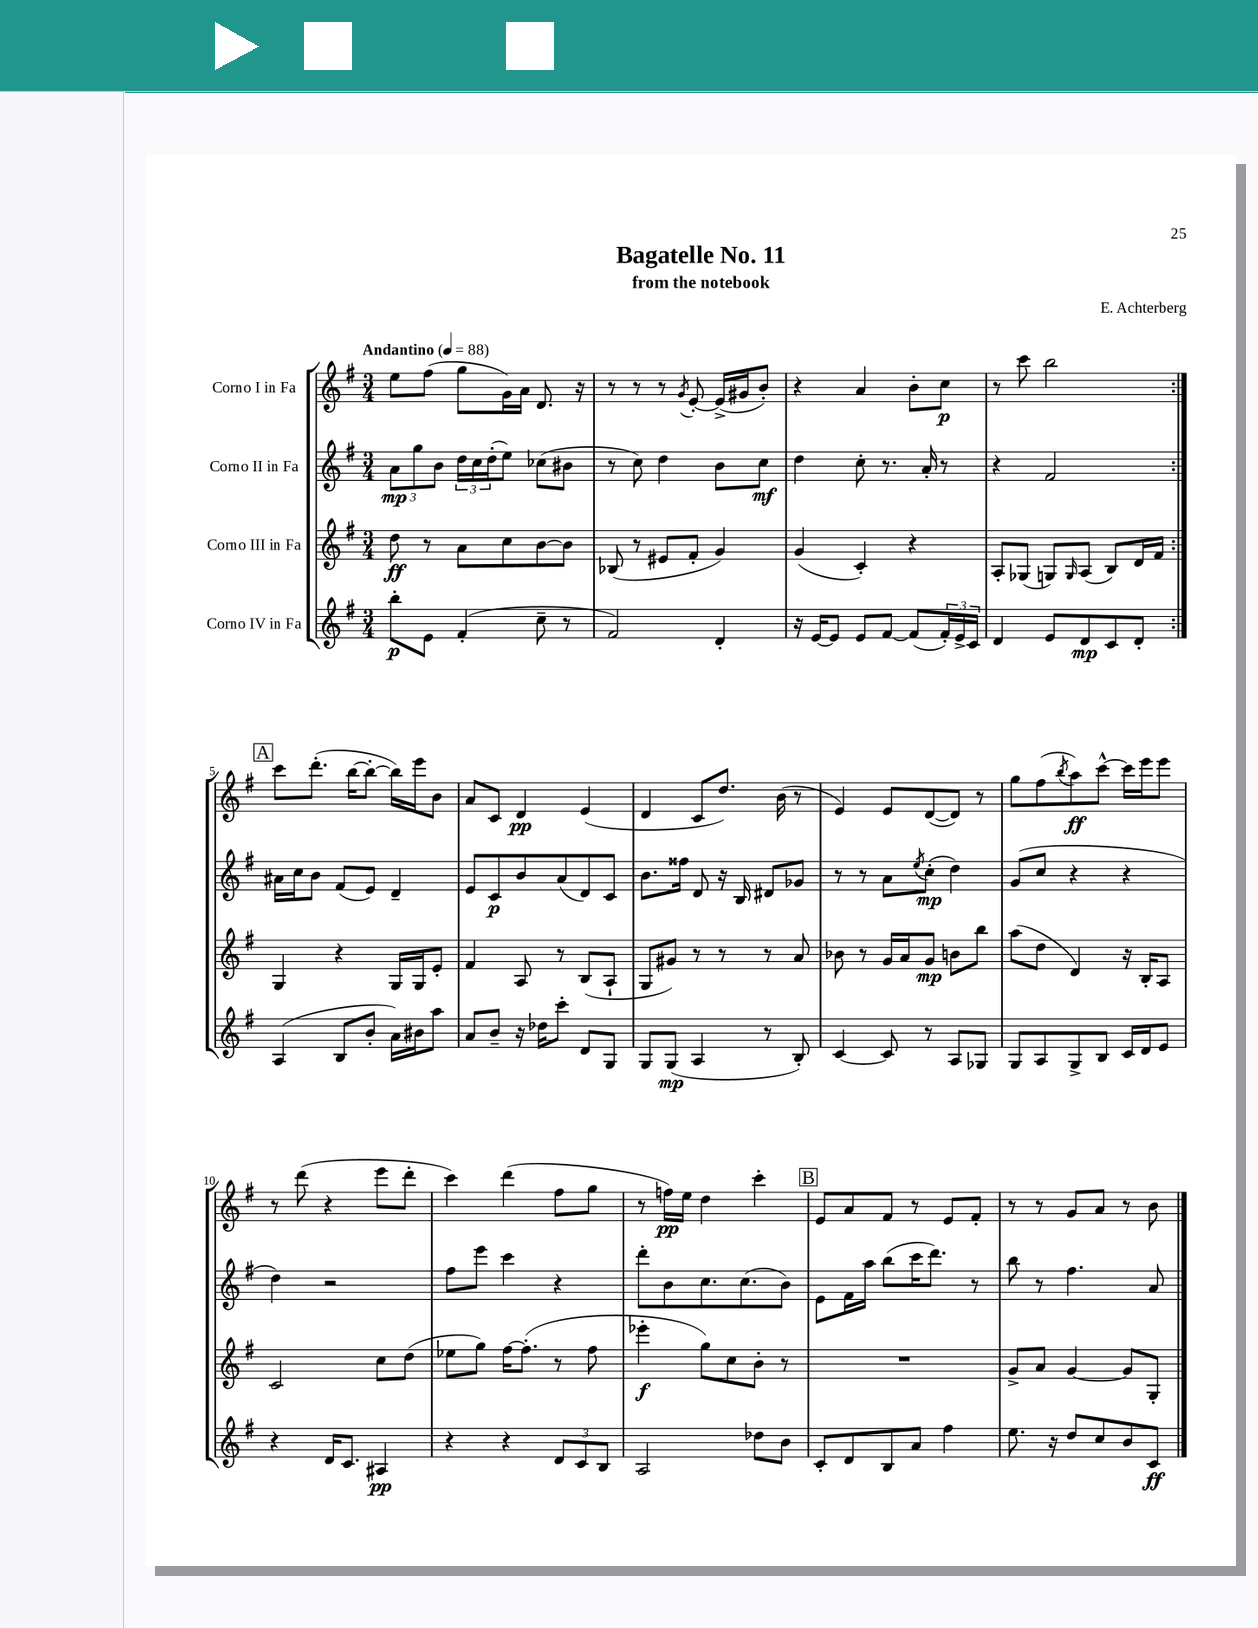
\header { title = "Bagatelle No. 11" composer = "E. Achterberg" subtitle = "from the notebook" }
<<
\new StaffGroup <<
\new Staff = "s0" \with { instrumentName = "Corno I in Fa" } {
    \clef treble \key g \major \numericTimeSignature \time 3/4 \tempo "Andantino" 4 = 88
    \repeat volta 2 { e''8 fis''8( g''8 g'16) a'16 d'8. r16 |
    r8 r8 r8 \acciaccatura { g'8 } e'8~-. e'16->( gis'16 b'8-.) |
    r4 a'4 b'8-. c''8\p |
    r8 c'''8 b''2 | }
    \mark \markup { \box "A" } c'''8 d'''8.-.( b''16~ b''8~-. b''16) e'''16 b'8 |
    a'8 c'8 d'4\pp e'4( |
    d'4 c'8 d''8.) b'16( r8 |
    e'4) e'8 d'8~( d'8) r8 |
    g''8 fis''8( \acciaccatura { b''8 } a''8\ff) c'''8~-^ c'''16 e'''16 e'''8 |
    r8 d'''8( r4 e'''8 d'''8-. |
    c'''4) d'''4( fis''8 g''8 |
    r8 f''16\pp) e''16 d''4 c'''4-. |
    \mark \markup { \box "B" } e'8 a'8 fis'8 r8 e'8 fis'8-. |
    r8 r8 g'8 a'8 r8 b'8 \bar "|." |
}
\new Staff = "s1" \with { instrumentName = "Corno II in Fa" } {
    \clef treble \key g \major \numericTimeSignature \time 3/4
    \repeat volta 2 { \tuplet 3/2 { a'8\mp g''8 b'8 } \tuplet 3/2 { d''16 c''16 d''16-.( } e''8) ces''8( bis'8 |
    r8 c''8) d''4 b'8 c''8\mf |
    d''4 c''8-. r8. a'16-. r8 |
    r4 fis'2 | }
    \mark \markup { \box "A" } ais'16 c''16 b'8 fis'8( e'8) d'4-- |
    e'8 c'8\p b'8 a'8( d'8) c'8 |
    b'8. fisis''16 d'8 r16 b16 dis'8 ges'8 |
    r8 r8 a'8 \acciaccatura { e''8 } c''8-.\mp( d''4) |
    g'8( c''8 r4 r4 |
    d''4) r2 |
    fis''8 e'''8 c'''4 r4 |
    d'''8-. b'8 c''8. c''8.( b'8) |
    \mark \markup { \box "B" } e'8 fis'16 a''16 b''8( c'''16 d'''8.) r8 |
    b''8 r8 fis''4. a'8 \bar "|." |
}
\new Staff = "s2" \with { instrumentName = "Corno III in Fa" } {
    \clef treble \key g \major \numericTimeSignature \time 3/4
    \repeat volta 2 { d''8\ff r8 a'8 c''8 b'8~ b'8 |
    bes8( r8 eis'8 fis'8-. g'4) |
    g'4( c'4-.) r4 |
    a8-. ges8( g8) \grace { g16 } a8( b8) d'16 fis'16 | }
    \mark \markup { \box "A" } g4 r4 g16 g16 e'8-. |
    fis'4 a8 r8 b8( a8-! |
    g8 gis'8) r8 r8 r8 a'8 |
    bes'8 r8 g'16 a'16 g'8\mp b'8 b''8 |
    a''8( d''8 d'4) r16 b16-. a8 |
    c'2 c''8 d''8( |
    ees''8 g''8) fis''16~ fis''8.-.( r8 fis''8 |
    ees'''4-.\f g''8) c''8 b'8-. r8 |
    \mark \markup { \box "B" } R2. |
    g'8-> a'8 g'4~ g'8 g8-. \bar "|." |
}
\new Staff = "s3" \with { instrumentName = "Corno IV in Fa" } {
    \clef treble \key g \major \numericTimeSignature \time 3/4
    \repeat volta 2 { b''8-.\p e'8 fis'4-.( c''8-- r8 |
    fis'2) d'4-. |
    r16 e'16~ e'8 e'8 fis'8~ fis'8( \tuplet 3/2 { fis'16-.) e'16-> c'16 } |
    d'4 e'8 d'8\mp c'8 d'8-. | }
    \mark \markup { \box "A" } a4( b8 b'8-. a'16) bis'16 a''8 |
    a'8 b'8-- r16 des''16 c'''8-. d'8 g8 |
    g8 g8\mp( a4 r8 b8-.) |
    c'4~ c'8 r8 a8 ges8 |
    g8 a8 g8-> b8 c'16 d'16 e'8 |
    r4 d'16 c'8. ais4\pp |
    r4 r4 \tuplet 3/2 { d'8 c'8 b8 } |
    a2 des''8 b'8 |
    \mark \markup { \box "B" } c'8-. d'8 b8 a'8 fis''4 |
    e''8. r16 d''8 c''8 b'8 c'8\ff \bar "|." |
}
>>
>>
